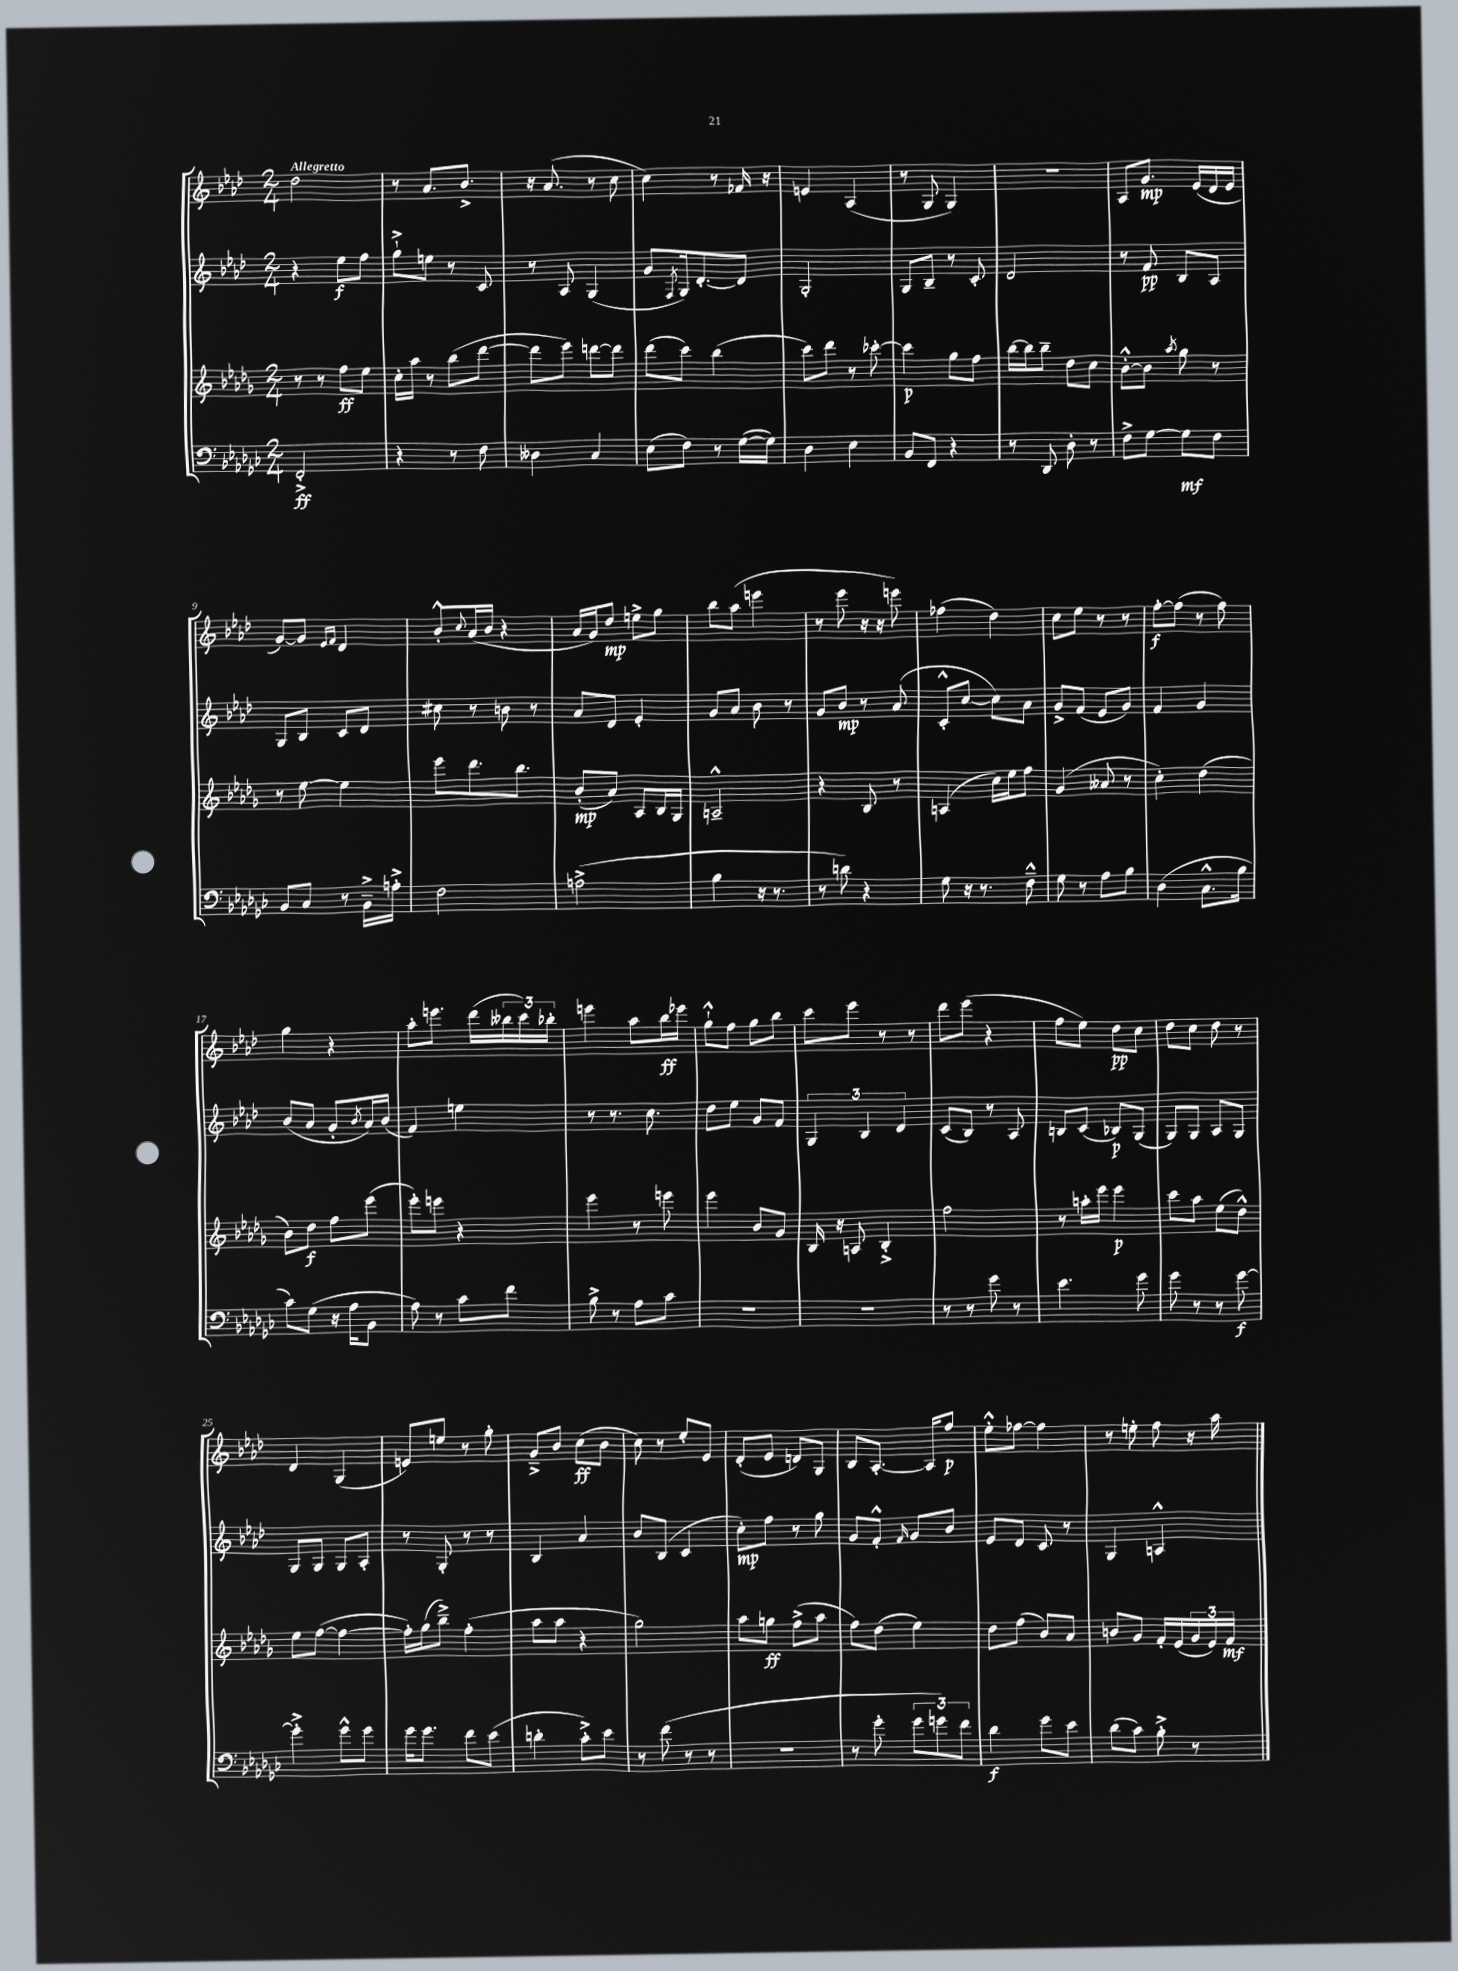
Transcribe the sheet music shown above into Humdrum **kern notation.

**kern	**kern	**kern	**kern
*staff4	*staff3	*staff2	*staff1
*clefF4	*clefG2	*clefG2	*clefG2
*k[b-e-a-d-g-c-]	*k[b-e-a-d-g-]	*k[b-e-a-d-]	*k[b-e-a-d-]
*M2/4	*M2/4	*M2/4	*M2/4
2FF'^	8r	4r	2dd-
.	8r	.	.
.	8ff	8ee-	.
.	8ee-	8ff	.
=	=	=	=
4r	16cc'	8gg`^	8r
.	16aa-	.	.
.	8r	8ee	8.a-
8r	(8bb-	8r	.
.	.	.	8.b-^
8F	[8ddd-	8c	.
=	=	=	=
4D--	8ddd-]	8r	16r
.	.	.	(8.a-
.	8eee-)	8A-	.
4C-	[8ddd	(4G	8r
.	8ddd]	.	8cc
=	=	=	=
(8E-	(8ddd-	8g	4cc)
.	.	8qF	.
8F)	8ccc)	16G)	.
.	.	[8.d-'	.
8r	(4bb-	.	8r
([16G-	.	8d-]	16f-
16G-])	.	.	16r
=	=	=	=
4D-	8ccc)	2G'	4e
.	8ddd-	.	.
4E-	8r	.	(4A-
.	[8ccc-'	.	.
=	=	=	=
8BB-	4ccc-]	8G	8r
8FF	.	8B-~	8G
4r	8gg-	8r	4G)
.	8ff	8c'	.
=	=	=	=
8r	[16bb-	2d-	2r
.	16bb-]	.	.
8DD-	8bb-~	.	.
8D-'	8dd-	.	.
8r	8cc	.	.
=	=	=	=
8F^	[8b-'^^	8r	8A-
[8G-	8b-]	8f	8.g
.	8qaa-	.	.
8G-]	8gg-	8B-	.
.	.	.	(16e-
8F	8r	8A-	16d-
.	.	.	16e-
=	=	=	=
8BB-	8r	8G	[8g)
8C-	[8ee-	8B-	8g]
.	.	.	16qqe-
.	.	.	16qqf
8r	4ee-]	8c	4d-
16BB-~^	.	8d-	.
16A'^	.	.	.
=	=	=	=
2F	8eee-	8cc#	8b-'^^
.	.	.	8qqcc
.	8.ddd-	8r	(16a-
.	.	.	16b-
.	.	8b	4r
.	8.bb-	.	.
.	.	8r	.
=	=	=	=
(2A^	(8b-'	8a-	16a-
.	.	.	16g)
.	8a-)	8d-	8dd-
.	8A-	4e-'	8ee^
.	16B-	.	8gg
.	16G-	.	.
=	=	=	=
4B-	2A~^^	8g	8bb-
.	.	8a-	(8aa-
16r	.	8b-	4eee
8.r	.	.	.
.	.	8r	.
=	=	=	=
8r	4r	8g	8r
8d)	.	8b-	8eee-
4r	8B-	8r	16r
.	.	.	16r
.	8r	(8a-	8eee)
=	=	=	=
8G-	(4A	8c'^^	(4ff-
16r	.	[8cc	.
8.r	.	.	.
.	16cc)	8cc])	4dd-)
.	16ee-	.	.
8F~^^	8ff	8a-	.
=	=	=	=
8G-	(4g-	8g^	8cc
8r	.	(8f	8ee-
8A-	8a--	8e-	8r
8B-	8r	8g)	8r
=	=	=	=
(4D-	4cc')	4f	[8ff'
.	.	.	(8ff]
8.C-^^	(4dd-	4g	8r
.	.	.	8ff)
16B-	.	.	.
=	=	=	=
8c-)	8b-)	(8b-	4gg
(8G-	8dd-	8a-	.
16r	8ff	8g'	4r
16A-	.	.	.
.	.	8qb-	.
8BB-	(8eee-	16a-)	.
.	.	(16b-	.
=	=	=	=
8A-)	8eee-')	4f)	8aa-'
8r	8eee	.	8.eee
8c-	4r	4ee	.
.	.	.	(16ddd-
8f	.	.	24bb--
.	.	.	24ccc)
.	.	.	24bb-'
=	=	=	=
8B-^	4eee-	8r	4eee
8r	.	8.r	.
8A-	8r	.	8aa-
.	.	8.cc	.
8c-	8eee	.	16bb-
.	.	.	16eee-
=	=	=	=
2r	4eee-	8dd-	8gg`^^
.	.	8ee-	8ff
.	8b-	8g	8gg
.	8g-	8f	8bb-
=	=	=	=
2r	16B-	6G	8ccc
.	16r	.	.
.	8A	.	8eee-
.	.	6B-	.
.	4B-'^	.	8r
.	.	6d-	.
.	.	.	8r
=	=	=	=
8r	2ff	(8c	8ddd-
8r	.	8B-)	(8eee-
8g-	.	8r	4r
8r	.	8A-	.
=	=	=	=
4.e-	8r	8B	8ff
.	16aa'	(8c	8ee-)
.	16eee-	.	.
.	4eee-	8B-)	8dd-
8g-	.	(8G	8cc
=	=	=	=
8g-	8ccc	8G)	8dd-
8r	8aa-	8G	8cc
8r	(8ee-	8A-	8dd-
[8g-	8dd-^^)	8G	8r
=	=	=	=
4g-'^]	8ee-	8G	4d-
.	([8ff	8G	.
8g-^^	4ff_	8G	(4G
8g-	.	8A-'	.
=	=	=	=
16g-	16ff'])	8r	8e)
8.g-	(16gg-	.	.
.	8bb-~^)	8G'	8ee
8f	(4ff'	8r	8r
(8e-	.	8r	8gg'
=	=	=	=
4d'	8aa-	4B-	8g~^
.	8aa-	.	8b-
8c-'^)	4r	4a-	(8cc
8e-	.	.	8b-
=	=	=	=
8r	2gg-)	8b-	8cc)
(8f	.	(8B-	8r
8r	.	4c	8ee-'
8r	.	.	8e-
=	=	=	=
2r	8aa-	8cc')	(8d-'
.	8gg	8ff	8e-
.	(8ff^	8r	8d)
.	8aa-	8gg	8G
=	=	=	=
8r	8ff)	8g	8B-
8g-'	(8dd-	8f'^^	[8.A-'
.	.	16qqf	.
12g-	4ee-)	8g	.
.	.	.	16A-]
12g)	.	.	.
.	.	8b-	8ff
12f	.	.	.
=	=	=	=
4d-	8dd-	8e-	8ee-'^^
.	(8ff	8d-	[8ff-
8g-	8b-)	8c	4ff-]
8e-	8a-	8r	.
=	=	=	=
(8d-	8b	4G	8r
8c-)	8g-	.	8ee'
8B-'^	16f'	4A^^	8ff
.	(16e-	.	.
8r	24g-	.	16r
.	24e-)	.	.
.	.	.	16aa-
.	24f	.	.
==	==	==	==
*-	*-	*-	*-
